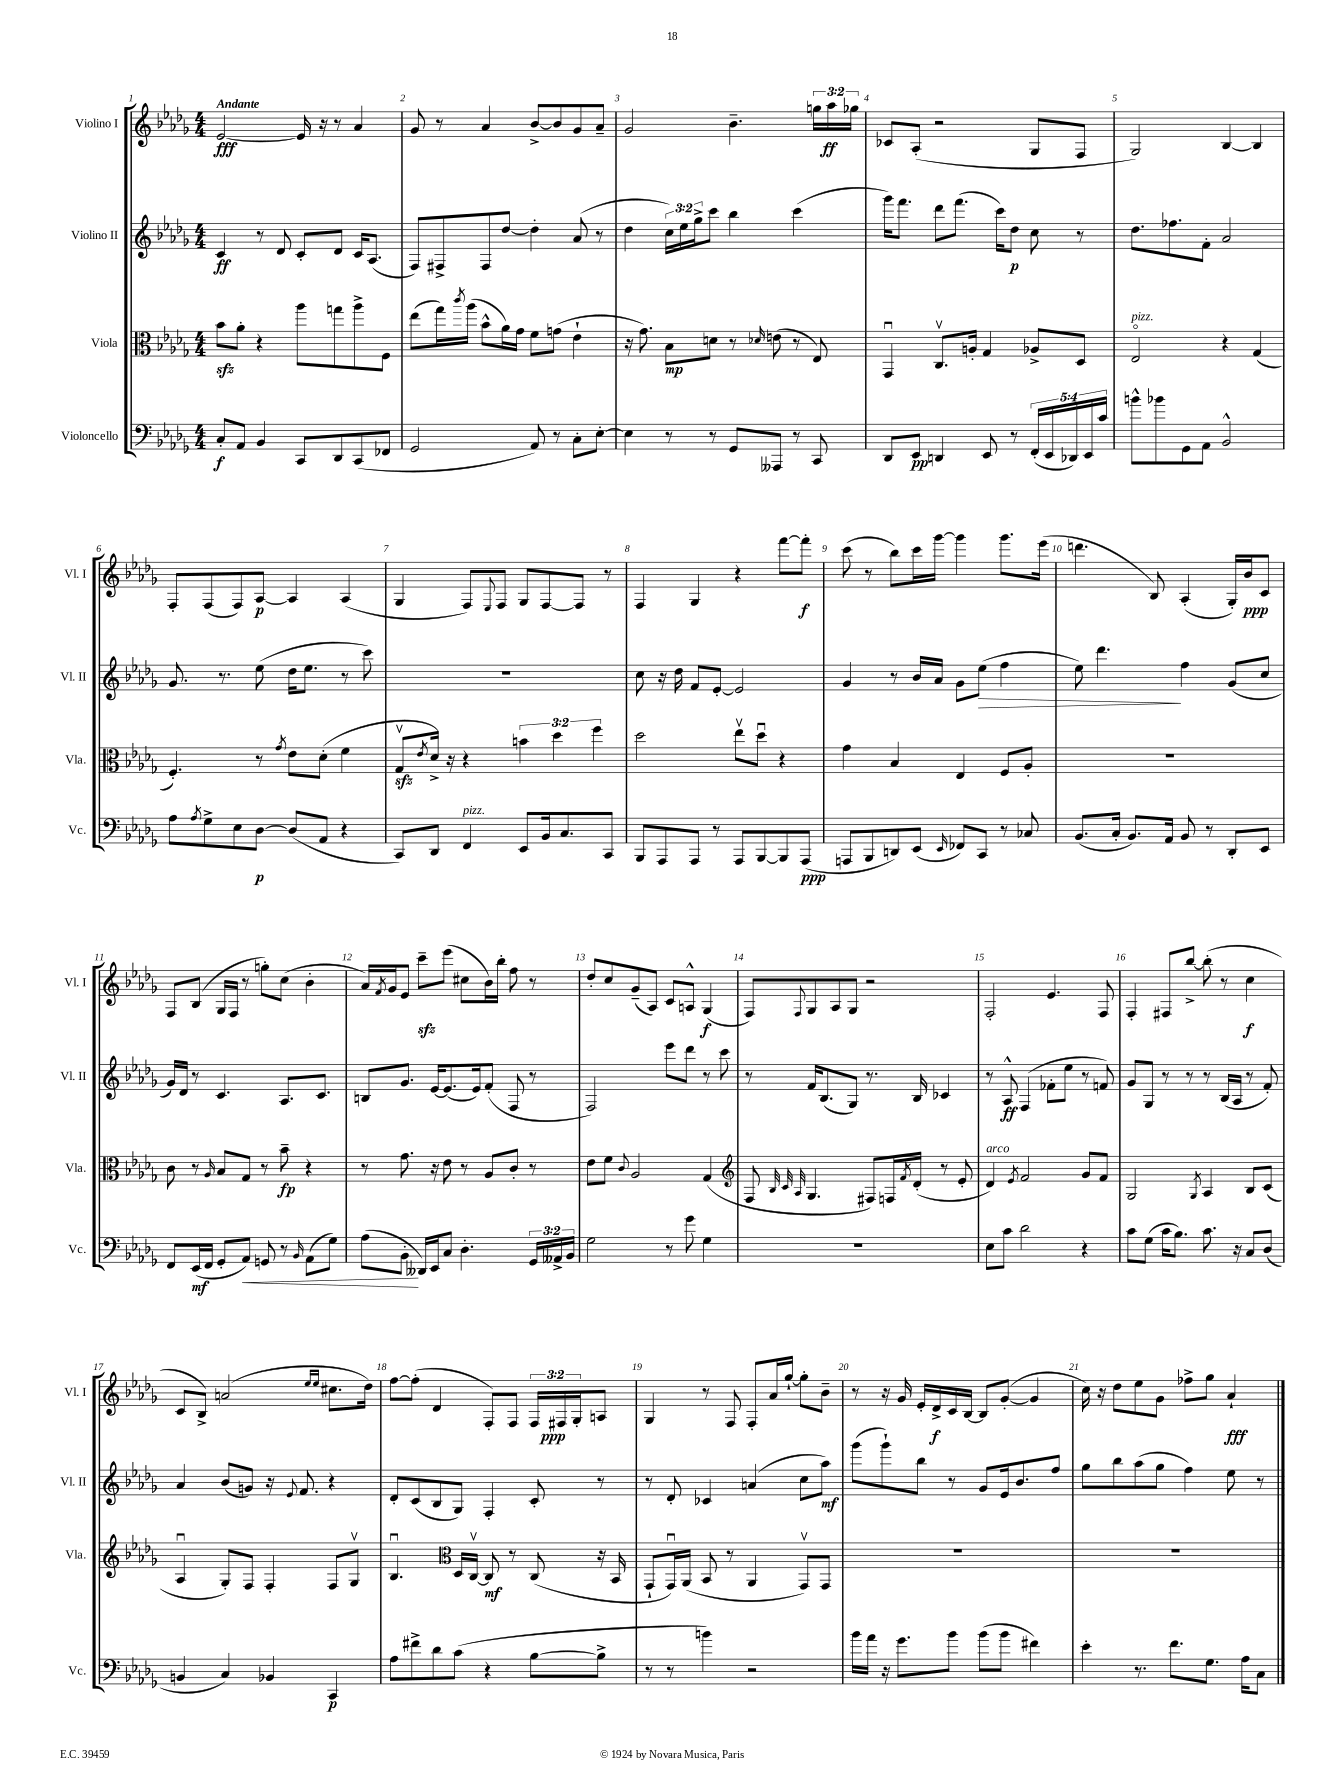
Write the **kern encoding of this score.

**kern	**dynam	**kern	**dynam	**kern	**dynam	**kern	**dynam
*part4	*part4	*part3	*part3	*part2	*part2	*part1	*part1
*staff4	*staff4	*staff3	*staff3	*staff2	*staff2	*staff1	*staff1
*I"Violoncello	*	*I"Viola	*	*I"Violino II	*	*I"Violino I	*
*I'Vc.	*	*I'Vla.	*	*I'Vl. II	*	*I'Vl. I	*
*clefF4	*	*clefC3	*	*clefG2	*	*clefG2	*
*k[b-e-a-d-g-]	*	*k[b-e-a-d-g-]	*	*k[b-e-a-d-g-]	*	*k[b-e-a-d-g-]	*
*M4/4	*	*M4/4	*	*M4/4	*	*M4/4	*
=1	=1	=1	=1	=1	=1	=1	=1
!	!	!	!	!	!	!LO:TX:a:B:t=Andante	!
8C'/L	f	8b-zz\L	.	4c/	ff	[2e-/	fff
8AA-/J	.	8a-'\J	.	.	.	.	.
4BB-/	.	4r	.	8r	.	.	.
.	.	.	.	8d-/	.	.	.
8CC/L	.	8aa-\L	.	8c'/L	.	16e-/]	.
.	.	.	.	.	.	16r	.
8DD-/	.	8ggn\	.	8d-/J	.	8r	.
(8CC/	.	8aa-^\	.	16c/KL	.	4a-/	.
.	.	.	.	(8.A-/J	.	.	.
8FF-X/J	.	8F\J	.	.	.	.	.
=2	=2	=2	=2	=2	=2	=2	=2
2GG-/	.	(8ee-\L	.	8F/L)	.	8g-/	.
.	.	16gg-\L)	.	8F#X^/	.	8r	.
.	.	8qccc/	.	.	.	.	.
.	.	(16aa-\JJ	.	.	.	.	.
.	.	8b-^^\L	.	8F#/	.	4a-/	.
.	.	16a-\L)	.	[8dd-/J	.	.	.
.	.	16g-\JJ	.	.	.	.	.
8AA-/)	.	8f\L	.	4dd-'\]	.	[8b-^/L	.
8r	.	(8gn\J	.	.	.	8b-/]	.
8C'\L	.	4e-`\	.	(8a-/	.	8g-/	.
[8E-'\J	.	.	.	8r	.	8a-~/J	.
=3	=3	=3	=3	=3	=3	=3	=3
4E-\]	.	16r	.	4dd-\	.	2g-/	.
.	.	8.g-\)	.	.	.	.	.
8r	.	8B-\L	mp	24cc\LL)	.	.	.
.	.	.	.	24ee-\	.	.	.
.	.	.	.	24gg-^\J	.	.	.
8r	.	8dn\J	.	8ccc\J	.	.	.
8GG-/L	.	8r	.	4bb-\	.	4.b-~\	.
.	.	16qqd-X/	.	.	.	.	.
8AAA--X/J	.	(8en\	.	.	.	.	.
8r	.	8r	.	(4ccc\	.	.	.
8CC/	.	8E-/)	.	.	.	24ggn\LL	.
.	.	.	.	.	.	24aa-\	ff
.	.	.	.	.	.	24gg-X\JJ	.
=4	=4	=4	=4	=4	=4	=4	=4
8DD-/L	.	4GG-u/	.	16ggg-\KL)	.	8c-X/L	.
.	.	.	.	8.fff\J	.	.	.
8EE-/J	pp	.	.	.	.	(8A-'/J	.
4DDn/	.	8.Cv/L	.	8ddd-\L	.	2r	.
.	.	.	.	(8.fff\J	.	.	.
.	.	16An'/Jk	.	.	.	.	.
8EE-/	.	4G-/	.	.	.	.	.
.	.	.	.	16ccc\KL)	.	.	.
8r	.	.	.	8dd-\J	p	.	.
(20FF'/LL	.	8A-X^/L	.	8cc\	.	8G-/L	.
20EE-/	.	.	.	.	.	.	.
20DD-X/)	.	.	.	.	.	.	.
.	.	8D-/J	.	8r	.	8F/J	.
20EE-/	.	.	.	.	.	.	.
20c/JJ	.	.	.	.	.	.	.
=5	=5	=5	=5	=5	=5	=5	=5
!	!	!LO:TX:a:i:t=pizz.	!	!	!	!	!
8bn^^\L	.	2E-/	.	8.dd-\L	.	2G-/)	.
8b-X\	.	.	.	.	.	.	.
.	.	.	.	8.ff-X\	.	.	.
8GG-\	.	.	.	.	.	.	.
8AA-\J	.	.	.	8f'\J	.	.	.
2BB-^^/	.	4r	.	2a-/	.	[4B-/	.
.	.	(4G-/	.	.	.	4B-/]	.
!!LO:LB:g=z
=6	=6	=6	=6	=6	=6	=6	=6
8A-\L	.	4.F'/)	.	8.g-/	.	8F'/L	.
8qA-/	.	.	.	.	.	.	.
8G-^\	.	.	.	.	.	(8F/	.
.	.	.	.	8.r	.	.	.
8E-\	.	.	.	.	.	8F/)	.
[8D-\J	p	8r	.	(8ee-\	.	[8A-/J	p
.	.	8qg-/	.	.	.	.	.
(8D-/L]	.	8e-\L	.	16dd-\KL	.	4A-/]	.
.	.	.	.	8.ee-\J	.	.	.
8AA-/J	.	(8d-'\J	.	.	.	.	.
4r	.	4f\	.	8r	.	(4A-/	.
.	.	.	.	8ccc\)	.	.	.
=7	=7	=7	=7	=7	=7	=7	=7
8CC/L)	.	8G-zzv/L	.	1r	.	4G-/	.
.	.	8qe-/	.	.	.	.	.
8DD-/J	.	16d-^/Jk)	.	.	.	.	.
.	.	16r	.	.	.	.	.
!LO:TX:a:i:t=pizz.	!	!	!	!	!	!	!
4FF/	.	4r	.	.	.	8F/L)	.
.	.	.	.	.	.	8qqE-/	.
.	.	.	.	.	.	8F/J	.
8EE-/L	.	6bn\	.	.	.	8G-/L	.
16BB-/k	.	.	.	.	.	[8F/	.
.	.	6dd-\	.	.	.	.	.
8.C/	.	.	.	.	.	.	.
.	.	.	.	.	.	8F/J]	.
.	.	6ff\	.	.	.	.	.
8CC/J	.	.	.	.	.	8r	.
=8	=8	=8	=8	=8	=8	=8	=8
8BBB-/L	.	2dd-\	.	8cc\	.	4F/	.
8AAA-/	.	.	.	16r	.	.	.
.	.	.	.	16dd-\	.	.	.
8AAA-/J	.	.	.	8f/L	.	4G-/	.
8r	.	.	.	[8e-'/J	.	.	.
8AAA-/L	.	8ee-v\L	.	2e-/]	.	4r	.
[8BBB-/	.	8dd-u\J	.	.	.	.	.
8BBB-/]	.	4r	.	.	.	[8fff\L	.
(8AAA-/J	ppp	.	.	.	.	8fff'\J]	f
=9	=9	=9	=9	=9	=9	=9	=9
8AAAn/L	.	4g-\	.	4g-/	.	(8ccc\	.
8BBB-/	.	.	.	.	.	8r	.
8DDn/)	.	4B-/	.	8r	.	8bb-\L)	.
(8EE-/J	.	.	.	16b-/LL	.	16ccc\L	.
.	.	.	.	16a-/JJ	.	[16ggg-\JJ	.
16qqEE-/	.	.	.	.	.	.	.
8FF-X/L)	.	4E-/	.	8g-\L	.	4ggg-\]	.
!	!	!	!	!	!LO:HP:b	!	!
8CC/J	.	.	.	(8ee-\J	>	.	.
8r	.	8F/L	.	4ff\	.	8.ggg-\L	.
8C-X/	.	8A-'/J	.	.	.	.	.
.	.	.	.	.	.	(16eee-\Jk	.
=10	=10	=10	=10	=10	=10	=10	=10
(8.BB-/L	.	1r	.	8ee-\)	.	4.dddn\	.
.	.	.	.	4.ddd-\	.	.	.
16C'/Jk	.	.	.	.	.	.	.
8.BB-/L)	.	.	.	.	.	.	.
.	.	.	.	.	.	8B-/)	.
16AA-/Jk	.	.	.	.	.	.	.
8BB-/	.	.	.	4ff\	]	(4A-'/	.
8r	.	.	.	.	.	.	.
8DD-'/L	.	.	.	(8g-/L	.	16G-'/LL)	.
.	.	.	.	.	.	16b-/J	ppp
8EE-/J	.	.	.	8cc/J	.	8c/J	.
!!LO:LB:g=z
=11	=11	=11	=11	=11	=11	=11	=11
8FF/L	.	8c\	.	16g-/LL)	.	8F/L	.
.	.	.	.	16d-/JJ	.	.	.
(16EE-/L	mf	8r	.	8r	.	(8B-/J	.
16FF/JJ	.	.	.	.	.	.	.
.	.	16qqA-/	.	.	.	.	.
8GG-'/L	.	8B-/L	.	4.c/	.	16G-/LL	.
.	.	.	.	.	.	16F/JJ	.
!	!LO:HP:b	!	!	!	!	!	!
8AA-/J)	<	8G-/J	.	.	.	8r	.
8GGn/	.	8r	.	.	.	8ggn'\L)	.
8r	.	8b-~\	fp	8.A-/L	.	(8cc\J	.
16qqBB-/	.	.	.	.	.	.	.
(8AA-\L	.	4r	.	.	.	4b-'\	.
.	.	.	.	8.c/J	.	.	.
8G-\J)	.	.	.	.	.	.	.
=12	=12	=12	=12	=12	=12	=12	=12
(8A-\L	.	8r	.	8Bn/L	.	16a-/LL)	.
.	.	.	.	.	.	8qf/	.
.	.	.	.	.	.	16g-/J	.
8BB-'\J	.	8.g-\	.	8.g-/J	.	8e-/J	.
16DD--X/LL)	[	.	.	.	.	8ccczz~\L	.
16EE-/J	.	16r	.	[16e-/KL	.	.	.
8C/J	.	8e-\	.	(8.e-/]	.	(8eee-\J	.
4.D-'\	.	8r	.	.	.	8cc#X\L	.
.	.	.	.	16e-/k)	.	.	.
.	.	8A-/L	.	(8f'/J	.	16b-\L)	.
.	.	.	.	.	.	16bb-'\JJ	.
.	.	8c'/J	.	8F/	.	8ff\	.
24GG-/LL	.	8r	.	8r	.	8r	.
24AA--X^/	.	.	.	.	.	.	.
24BB-/JJ	.	.	.	.	.	.	.
=13	=13	=13	=13	=13	=13	=13	=13
2G-\	.	8e-\L	.	2F/)	.	8dd-'/L	.
.	.	8f\J	.	.	.	8cc/	.
.	.	8qqc/	.	.	.	.	.
.	.	2A-/	.	.	.	(8g-~/	.
.	.	.	.	.	.	8A-/J)	.
8r	.	.	.	8eee-\L	.	8c/L	.
8g-\	.	.	.	8ddd-\J	.	8An^^/J	.
4G-\	.	(4G-/	.	8r	.	(4G-/	f
.	.	.	.	8ccc\	.	.	.
=14	=14	=14	=14	=14	=14	=14	=14
*	*	*clefG2	*	*	*	*	*
1r	.	8F/	.	8r	.	8F/L)	.
.	.	32qqB-/	.	.	.	.	.
.	.	32qqc/	.	.	.	.	.
.	.	32qqA-/	.	.	.	8qqF/	.
.	.	4.G-/	.	16f/KL	.	8G-/	.
.	.	.	.	(8.B-/	.	.	.
.	.	.	.	.	.	8A-/	.
.	.	.	.	8G-/J)	.	8G-/J	.
.	.	8F#X/L)	.	8.r	.	2r	.
.	.	16Fn/L	.	.	.	.	.
.	.	8qf/	.	.	.	.	.
.	.	(16d-'/JJ	.	16B-/	.	.	.
.	.	8r	.	4c-X/	.	.	.
.	.	8e-'/	.	.	.	.	.
=15	=15	=15	=15	=15	=15	=15	=15
!	!	!LO:TX:a:i:t=arco	!	!	!	!	!
8E-\L	.	4d-/)	.	8r	.	2F'/	.
8c\J	.	.	.	8A-^^/	ff	.	.
.	.	8qe-/	.	.	.	.	.
2d-\	.	2f/	.	(4F/	.	.	.
.	.	.	.	8f-X'\L	.	4.e-/	.
.	.	.	.	8ee-\J	.	.	.
4r	.	8g-/L	.	8r	.	.	.
.	.	8f/J	.	8fn/)	.	8F/	.
=16	=16	=16	=16	=16	=16	=16	=16
8c\L	.	2G-/	.	8g-/L	.	4F'/	.
(8G-\J	.	.	.	8G-/J	.	.	.
16c\KL	.	.	.	8r	.	8F#X/L	.
8.B-\J)	.	.	.	.	.	.	.
.	.	.	.	8r	.	[8bb-^/J	.
.	.	8qG-/	.	.	.	.	.
8.c\	.	4A-/	.	8r	.	(8bb-'\]	.
.	.	.	.	(16B-/LL	.	8r	.
16r	.	.	.	16A-/JJ	.	.	.
8C/L	.	8B-/L	.	8r	.	4cc\	f
(8D-/J	.	(8c/J	.	8f'/)	.	.	.
!!LO:LB:g=z
=17	=17	=17	=17	=17	=17	=17	=17
4BBn/	.	4A-u/	.	4a-/	.	8c/L	.
.	.	.	.	.	.	8B-^/J)	.
4C/)	.	8G-'/L)	.	(8b-/L	.	(2an/	.
.	.	8F/J	.	8gn/J)	.	.	.
4BB-X/	.	4F'/	.	16r	.	.	.
.	.	.	.	8qqe-/	.	.	.
.	.	.	.	8.f/	.	.	.
.	.	.	.	.	.	16qqee-/LL	.
.	.	.	.	.	.	16qqee-/JJ	.
4CC/	p	8F/L	.	4r	.	8.cc#X\L	.
.	.	8G-v/J	.	.	.	.	.
.	.	.	.	.	.	16dd-\Jk)	.
=18	=18	=18	=18	=18	=18	=18	=18
8A-\L	.	4.B-u/	.	8d-'/L	.	[8ff\L	.
8f#X^\	.	.	.	(8c/	.	(8ff'\J]	.
8d-\	.	.	.	8B-/	.	4d-/	.
*	*	*clefC3	*	*	*	*	*
(8c\J	.	16D-/LL	.	8G-/J)	.	.	.
.	.	[16Cv/JJ	.	.	.	.	.
4r	.	8C/]	mf	4F'/	.	8F'/L)	.
.	.	8r	.	.	.	8F/J	.
[8B-\L	.	(8C/	.	8c'/	.	24F/LL	.
.	.	.	.	.	.	24F#X/	ppp
.	.	.	.	.	.	24G-'/J	.
8B-^\J]	.	16r	.	8r	.	8An/J	.
.	.	16BB-/	.	.	.	.	.
=19	=19	=19	=19	=19	=19	=19	=19
8r	.	8GG-`/L	.	8r	.	4G-/	.
8r	.	16GG-u/L)	.	8d-'/	.	.	.
.	.	(16AA-/JJ	.	.	.	.	.
4bn\)	.	8BB-/	.	4c-X/	.	8r	.
.	.	8r	.	.	.	8F/	.
2r	.	4AA-/	.	(4an/	.	8F'/L	.
.	.	.	.	.	.	16a-/L	.
.	.	.	.	.	.	[16gg-`/JJ	.
.	.	8GG-v/L)	.	8cc\L	.	8gg-'\L]	.
.	.	8GG-/J	.	8aa-\J)	mf	8b-~\J	.
=20	=20	=20	=20	=20	=20	=20	=20
16b-\LL	.	1r	.	(8ggg-\L	.	8r	.
16a-\JJ	.	.	.	.	.	.	.
16r	.	.	.	8ggg-`\)	.	16r	.
8.g-\L	.	.	.	.	.	16g-/	.
.	.	.	.	8bb-\J	.	16e-'/LL	.
.	.	.	.	.	.	16d-^/	f
8b-\J	.	.	.	8r	.	16c/	.
.	.	.	.	.	.	[16B-/JJ	.
(8b-\L	.	.	.	8g-/L	.	8B-/L]	.
8b-\J	.	.	.	16e-/k	.	([8g-'/J	.
.	.	.	.	8.b-/	.	.	.
4f#X\)	.	.	.	.	.	4g-/]	.
.	.	.	.	8ff/J	.	.	.
=21	=21	=21	=21	=21	=21	=21	=21
4e-'\	.	1r	.	8gg-\L	.	16cc\)	.
.	.	.	.	.	.	16r	.
.	.	.	.	8bb-\	.	8dd-\L	.
8.r	.	.	.	(8aa-\	.	8ee-\	.
.	.	.	.	8gg-\J	.	8g-\J	.
8.f\L	.	.	.	.	.	.	.
.	.	.	.	4ff\)	.	8ff-X^\L	.
8.G-\J	.	.	.	.	.	8gg-\J	.
.	.	.	.	8ee-\	.	4a-`/	fff
16A-\KL	.	.	.	.	.	.	.
8C\J	.	.	.	8r	.	.	.
==	==	==	==	==	==	==	==
*-	*-	*-	*-	*-	*-	*-	*-
